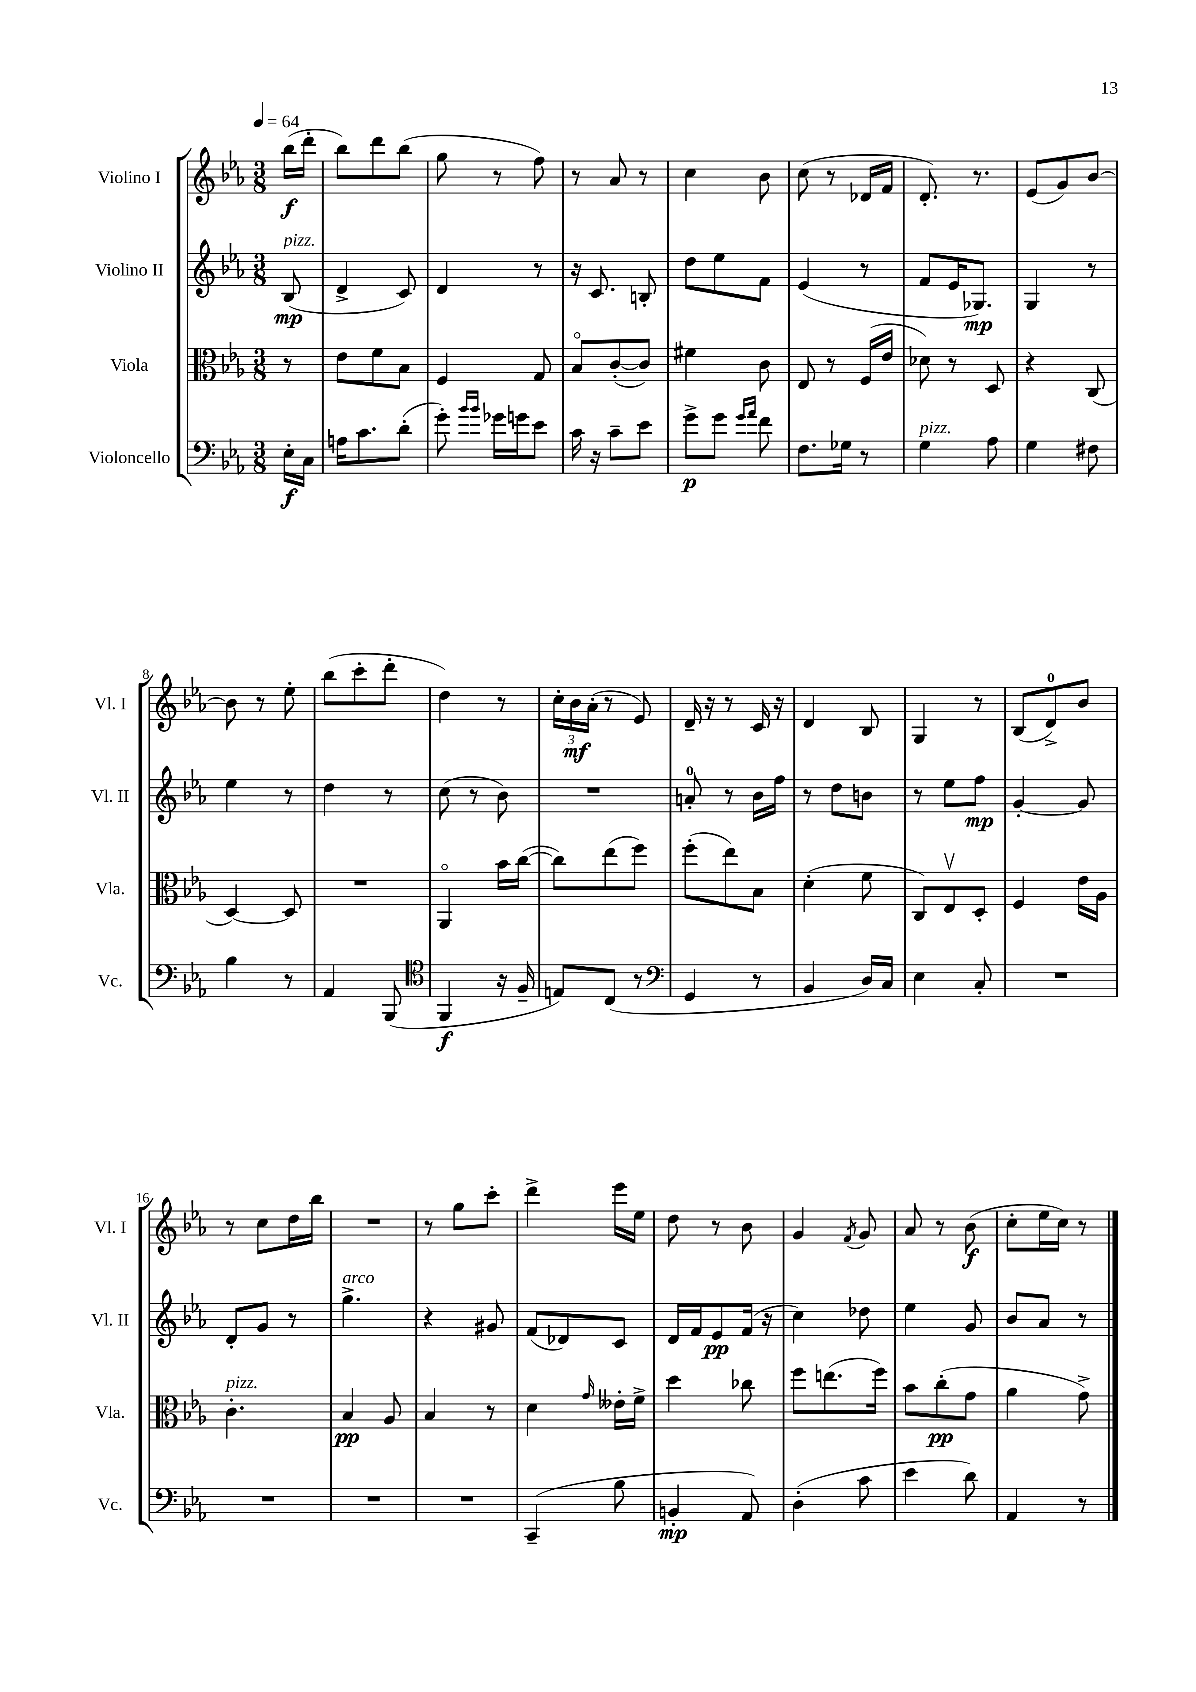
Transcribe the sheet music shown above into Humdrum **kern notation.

**kern	**kern	**kern	**kern
*staff4	*staff3	*staff2	*staff1
*clefF4	*clefC3	*clefG2	*clefG2
*k[b-e-a-]	*k[b-e-a-]	*k[b-e-a-]	*k[b-e-a-]
*M3/8	*M3/8	*M3/8	*M3/8
*MM64	*MM64	*MM64	*MM64
16E-'	8r	(8B-	(16bb-
16C	.	.	16ddd'
=	=	=	=
16A	8e-	4d^	8bb-)
8.c	.	.	.
.	8f	.	8ddd
(8d'	8B-	8c)	(8bb-
=	=	=	=
8g')	4F	4d	8gg
16qqb-	.	.	.
16qqb-	.	.	.
16g-	.	.	8r
16g	.	.	.
8e-	8G	8r	8ff)
=	=	=	=
16c	8B-o	16r	8r
16r	.	8.c	.
8c~	([8c'	.	8a-
8e-	8c])	8B'	8r
=	=	=	=
8g^	4f#	8dd	4cc
8g	.	8ee-	.
16qqg	.	.	.
16qqa-	.	.	.
8f	8c	8f	8b-
=	=	=	=
8.F	8E-	(4e-	(8cc
.	8r	.	8r
16G-	.	.	.
8r	(16F	8r	16d-
.	16e-	.	16f
=	=	=	=
4G	8d-)	8f	8.d')
.	8r	16e-	.
.	.	8.G-)	8.r
8A-	8D	.	.
=	=	=	=
4G	4r	4G	(8e-
.	.	.	8g)
8F#	(8C	8r	[8b-
=	=	=	=
4B-	[4D)	4ee-	8b-]
.	.	.	8r
8r	8D]	8r	8ee-'
=	=	=	=
4AA-	4.r	4dd	(8bb-
.	.	.	8ccc'
(8BBB-	.	8r	8ddd'
=	=	=	=
*clefC4	*	*	*
4FF	4AA-o	(8cc	4dd)
.	.	8r	.
16r	16b-	8b-)	8r
16F~	([16cc	.	.
=	=	=	=
8E)	8cc])	4.r	24cc'
.	.	.	24b-
.	.	.	(24a-'
(8C	(8ee-	.	8r
8r	8ff)	.	8e-)
=	=	=	=
*clefF4	*	*	*
4GG	(8ff'	8a'	16d~
.	.	.	16r
.	8ee-)	8r	8r
8r	8B-	16b-	16c
.	.	16ff	16r
=	=	=	=
4BB-	(4d'	8r	4d
.	.	8dd	.
16D)	8f	8b	8B-
16C	.	.	.
=	=	=	=
4E-	8C)	8r	4G
.	8E-v	8ee-	.
8C'	8D'	8ff	8r
=	=	=	=
4.r	4F	[4g'	(8B-
.	.	.	8d^)
.	16e-	8g]	8b-
.	16A-	.	.
=	=	=	=
4.r	4.c'	8d'	8r
.	.	8g	8cc
.	.	8r	16dd
.	.	.	16bb-
=	=	=	=
4.r	4B-	4.gg^	4.r
.	8A-	.	.
=	=	=	=
4.r	4B-	4r	8r
.	.	.	8gg
.	8r	8g#	8ccc'
=	=	=	=
(4CC~	4d	(8f	4ddd^
.	.	8d-)	.
.	16qqg	.	.
8B-	16e--'	8c	16eee-
.	16f^	.	16ee-
=	=	=	=
4BB'	4dd	16d	8dd
.	.	16f	.
.	.	8e-	8r
8AA-)	8cc-	(16f	8b-
.	.	16r	.
=	=	=	=
(4D'	8ff	4cc)	4g
.	(8.ee	.	.
.	.	.	8qf
8c	.	8dd-	8g
.	16ff)	.	.
=	=	=	=
4e-	8b-	4ee-	8a-
.	(8cc'	.	8r
8d)	8g	8g	(8b-
=	=	=	=
4AA-	4a-	8b-	8cc'
.	.	8a-	16ee-
.	.	.	16cc)
8r	8g^)	8r	8r
==	==	==	==
*-	*-	*-	*-
